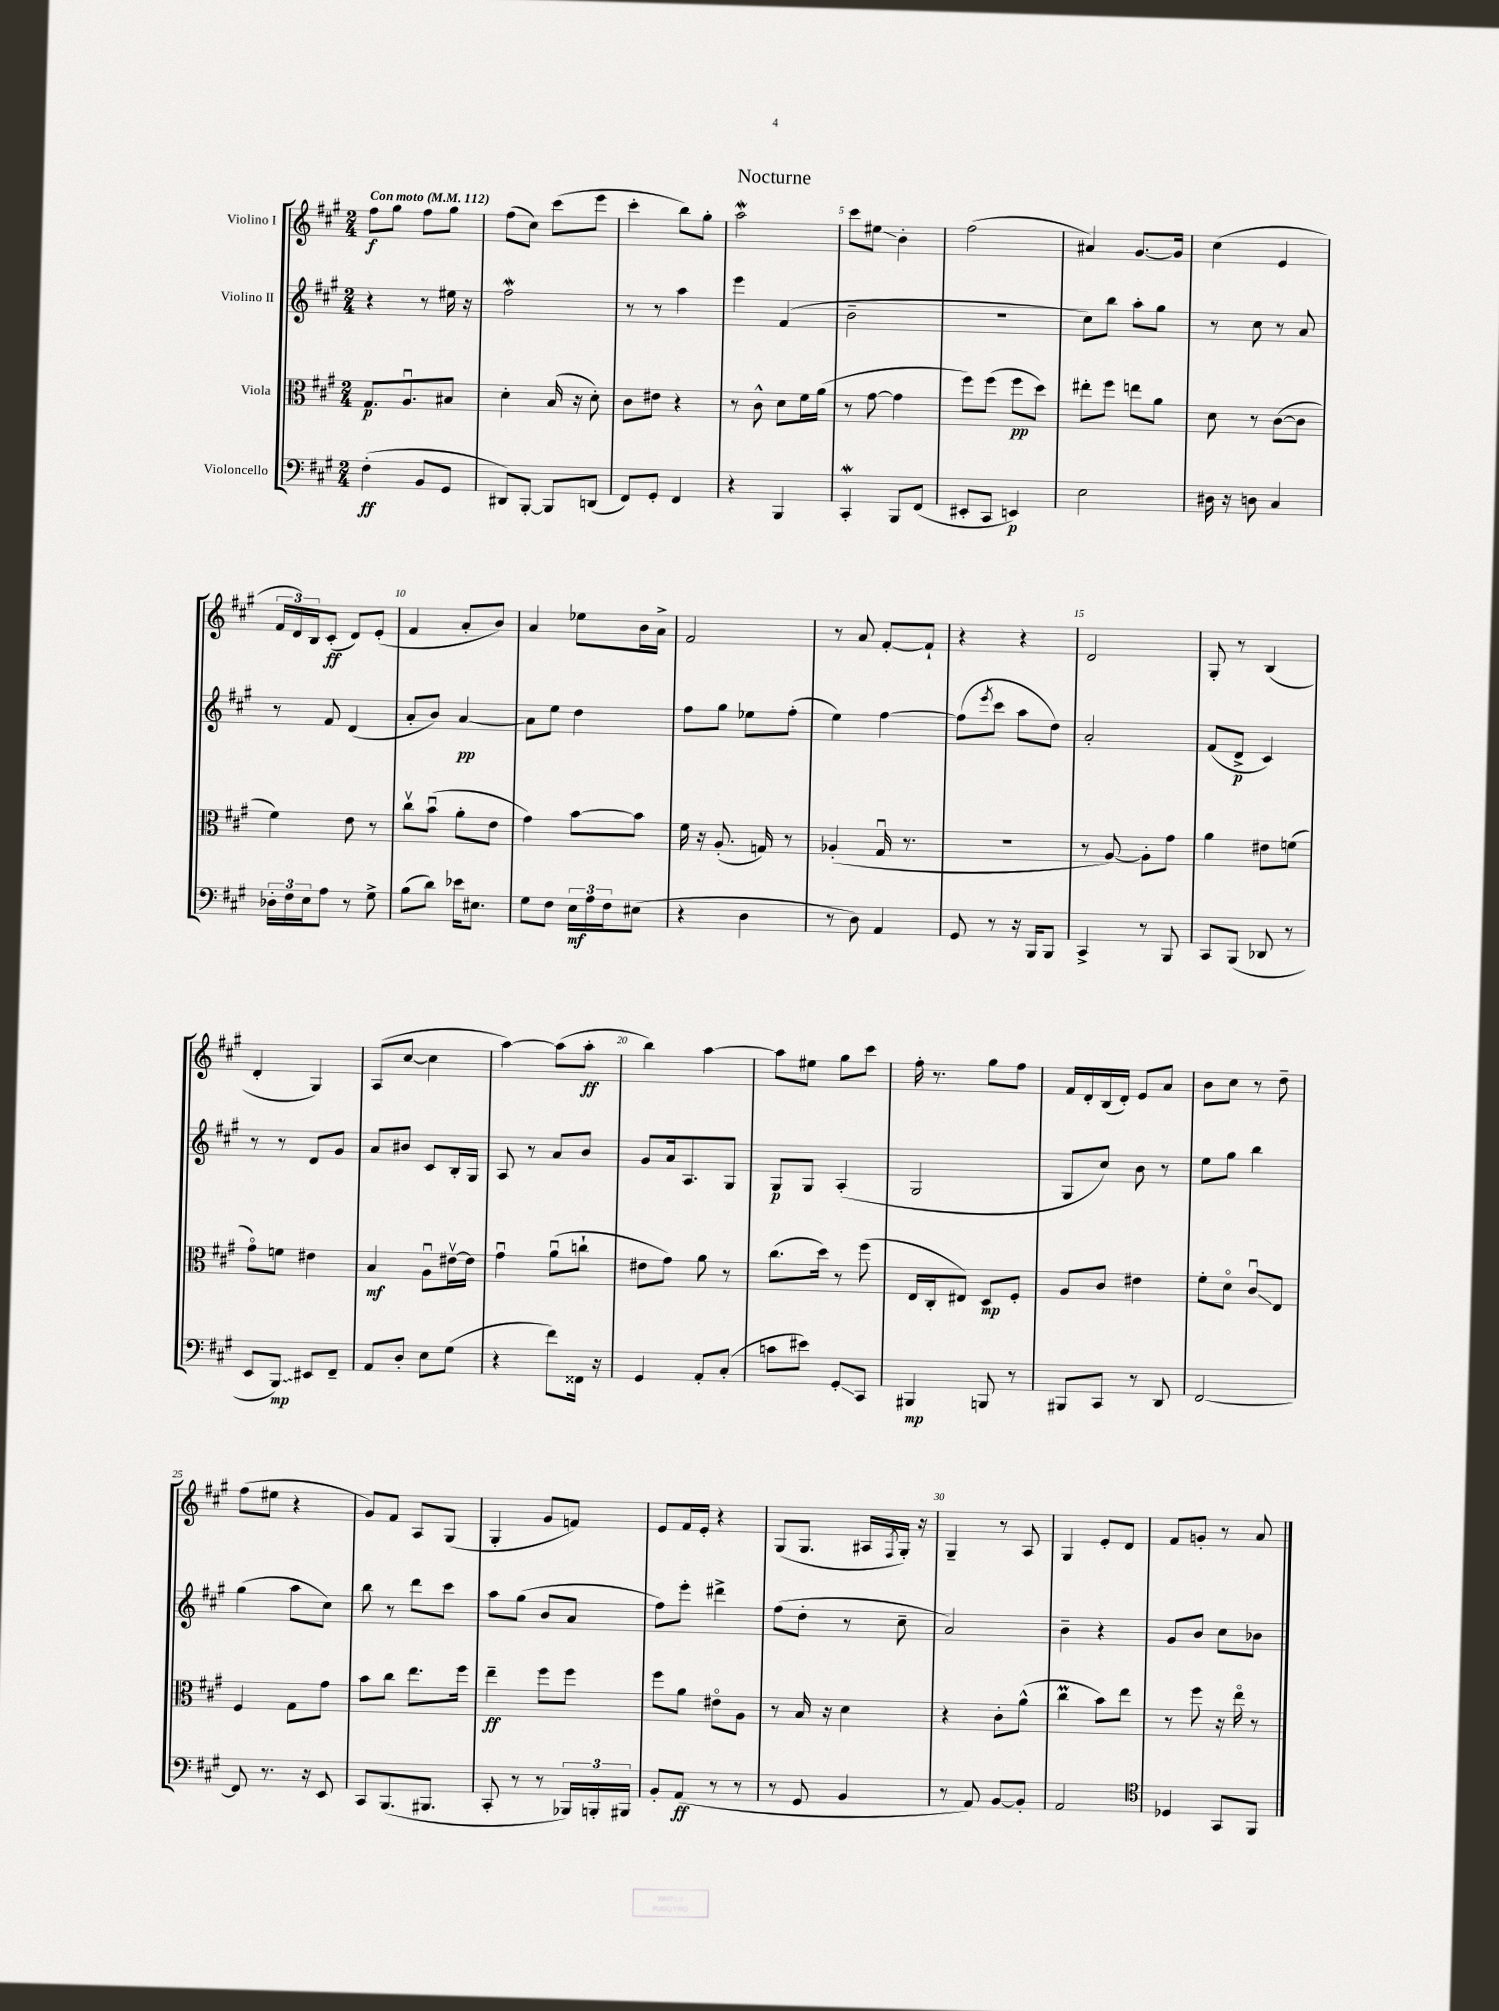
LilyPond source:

\header { title = "Nocturne" }
<<
\new StaffGroup <<
\new Staff = "s0" \with { instrumentName = "Violino I" } {
    \clef treble \key a \major \numericTimeSignature \time 2/4 \tempo "Con moto" 4 = 112
    fis''8\f gis''8 fis''8 gis''8 |
    fis''8( cis''8) cis'''8( e'''8 |
    cis'''4-. b''8) gis''8-. |
    a''2\mordent |
    cis'''8 eis''8\glissando b'4-. |
    fis''2( |
    ais'4) gis'8.~ gis'16 |
    cis''4( e'4 |
    \tuplet 3/2 { fis'16 d'16) b16 } cis'8-.\ff( d'8) e'8-.( |
    fis'4 a'8-. b'8) |
    a'4 ees''8 b'16 a'16-> |
    fis'2 |
    r8 a'8 fis'8~-. fis'8-! |
    r4 r4 |
    d'2 |
    gis8-. r8 b4( |
    d'4-. gis4) |
    a8( cis''8~ cis''4 |
    a''4~) a''8( a''8-.\ff |
    b''4) a''4~ |
    a''8 eis''8 gis''8 cis'''8 |
    fis''16-. r8. gis''8 fis''8 |
    fis'16 d'16-. b16( d'16-.) e'8 a'8 |
    b'8 cis''8 r8 d''8-- |
    fis''8( eis''8 r4 |
    gis'8) fis'8 a8 gis8( |
    gis4-. gis'8 f'8) |
    e'8 fis'16 e'16-. r4 |
    gis8( gis8. ais16 \acciaccatura { fis8 } gis16-.) r16 |
    gis4-- r8 a8 |
    gis4 e'8-. d'8 |
    fis'8 g'8-. r8 a'8 \bar "|." |
}
\new Staff = "s1" \with { instrumentName = "Violino II" } {
    \clef treble \key a \major \numericTimeSignature \time 2/4
    r4 r8 eis''16 r16 |
    fis''2\mordent |
    r8 r8 a''4 |
    e'''4 fis'4( |
    b'2-- |
    R2 |
    cis''8) b''8 a''8-. gis''8 |
    r8 cis''8 r8 a'8 |
    r8 fis'8 d'4( |
    a'8-. b'8) a'4~\pp |
    a'8 e''8 d''4 |
    fis''8 gis''8 ees''8 fis''8-.( |
    e''4) fis''4~ |
    fis''8( \acciaccatura { e'''8 } cis'''8 a''8 d''8) |
    a'2-. |
    fis'8( d'8->\p cis'4) |
    r8 r8 d'8 gis'8 |
    a'8 bis'8 cis'8 b16-. gis16 |
    a8 r8 a'8 b'8 |
    gis'8 a'16 a8. gis8 |
    gis8\p gis8 a4-.( |
    gis2 |
    gis8 cis''8) b'8 r8 |
    e''8 gis''8 b''4 |
    gis''4( a''8 cis''8) |
    b''8 r8 d'''8 cis'''8 |
    a''8 gis''8( b'8 a'8 |
    fis''8) e'''8-. dis'''4-> |
    fis''8( d''8-. r8 cis''8-- |
    a'2) |
    b'4-- r4 |
    gis'8 b'8 cis''8 bes'8 \bar "|." |
}
\new Staff = "s2" \with { instrumentName = "Viola" } {
    \clef alto \key a \major \numericTimeSignature \time 2/4
    gis8.\p a8.\downbow bis8 |
    d'4-. b16( r16 d'8-.) |
    cis'8 eis'8 r4 |
    r8 cis'8-^ d'8 fis'16 a'16( |
    r8 gis'8~ gis'4 |
    fis''8) fis''8( fis''8\pp d''8) |
    eis''8-. fis''8 e''8 a'8 |
    d'8 r8 cis'8~( cis'8 |
    fis'4) e'8 r8 |
    cis''8\upbow b'8\downbow( a'8-. e'8 |
    gis'4) b'8~ b'8 |
    fis'16 r16 a8.-.( g16) r8 |
    aes4-.( gis16\downbow r8. |
    R2 |
    r8 a8~) a8-. gis'8 |
    a'4 eis'8 f'8( |
    gis'8\flageolet) f'8 eis'4 |
    b4\mf a8\downbow eis'16~\upbow eis'16 |
    gis'4\downbow a'8\downbow( c''8-! |
    eis'8 gis'8) a'8 r8 |
    cis''8.( d''16) r8 fis''8( |
    e16 cis16-. eis8) d8\mp fis8-. |
    a8 cis'8 eis'4 |
    fis'8-. d'8\flageolet cis'8\downbow\glissando e8 |
    fis4 gis8 gis'8 |
    b'8 cis''8 e''8. fis''16 |
    e''4--\ff fis''8 fis''8 |
    fis''8 a'8 eis'8\flageolet a8 |
    r8 b16 r16 d'4 |
    r4 cis'8-. a'8-^( |
    cis''4\prall b'8) e''8 |
    r8 fis''8 r16 e''16\flageolet r8 \bar "|." |
}
\new Staff = "s3" \with { instrumentName = "Violoncello" } {
    \clef bass \key a \major \numericTimeSignature \time 2/4
    fis4-.\ff( b,8 gis,8 |
    dis,8) b,,8~-. b,,8 d,8( |
    fis,8) gis,8-. fis,4 |
    r4 b,,4 |
    cis,4-.\mordent b,,8 fis,8( |
    eis,8-. cis,8 e,4\p) |
    e2 |
    dis16 r16 d8 cis4 |
    \tuplet 3/2 { des16-. fis16 e16 } a8 r8 gis8-> |
    b8( d'8) ees'16 eis8. |
    gis8 fis8 \tuplet 3/2 { e16\mf a16 fis16 } eis8( |
    r4 d4 |
    r8 d8) a,4 |
    gis,8 r8 r16 b,,16 b,,8 |
    cis,4-> r8 b,,8 |
    cis,8 b,,8( des,8 r8 |
    e,8 \once \override Glissando.style = #'zigzag b,,8\glissando\mp) eis,8 fis,8-- |
    a,8 d8-. e8 gis8( |
    r4 fis'8) fisis,16 r16 |
    gis,4 a,8-. cis8-.( |
    c'8 eis'8) gis,8-.\glissando cis,8 |
    bis,,4\mp b,,8 r8 |
    bis,,8 cis,8 r8 d,8 |
    fis,2~ |
    fis,8 r8. r16 e,8 |
    cis,8 b,,8.( bis,,8. |
    cis,8-. r8 r8 \tuplet 3/2 { bes,,16) b,,16-. bis,,16 } |
    b,8-. a,8\ff( r8 r8 |
    r8 gis,8 b,4 |
    r8 a,8) b,8~ b,8-. |
    a,2 |
    \clef tenor des4 gis,8 fis,8 \bar "|." |
}
>>
>>
\layout { \context { \Score \override BarNumber.break-visibility = ##(#f #t #t) barNumberVisibility = #(every-nth-bar-number-visible 5) } }
